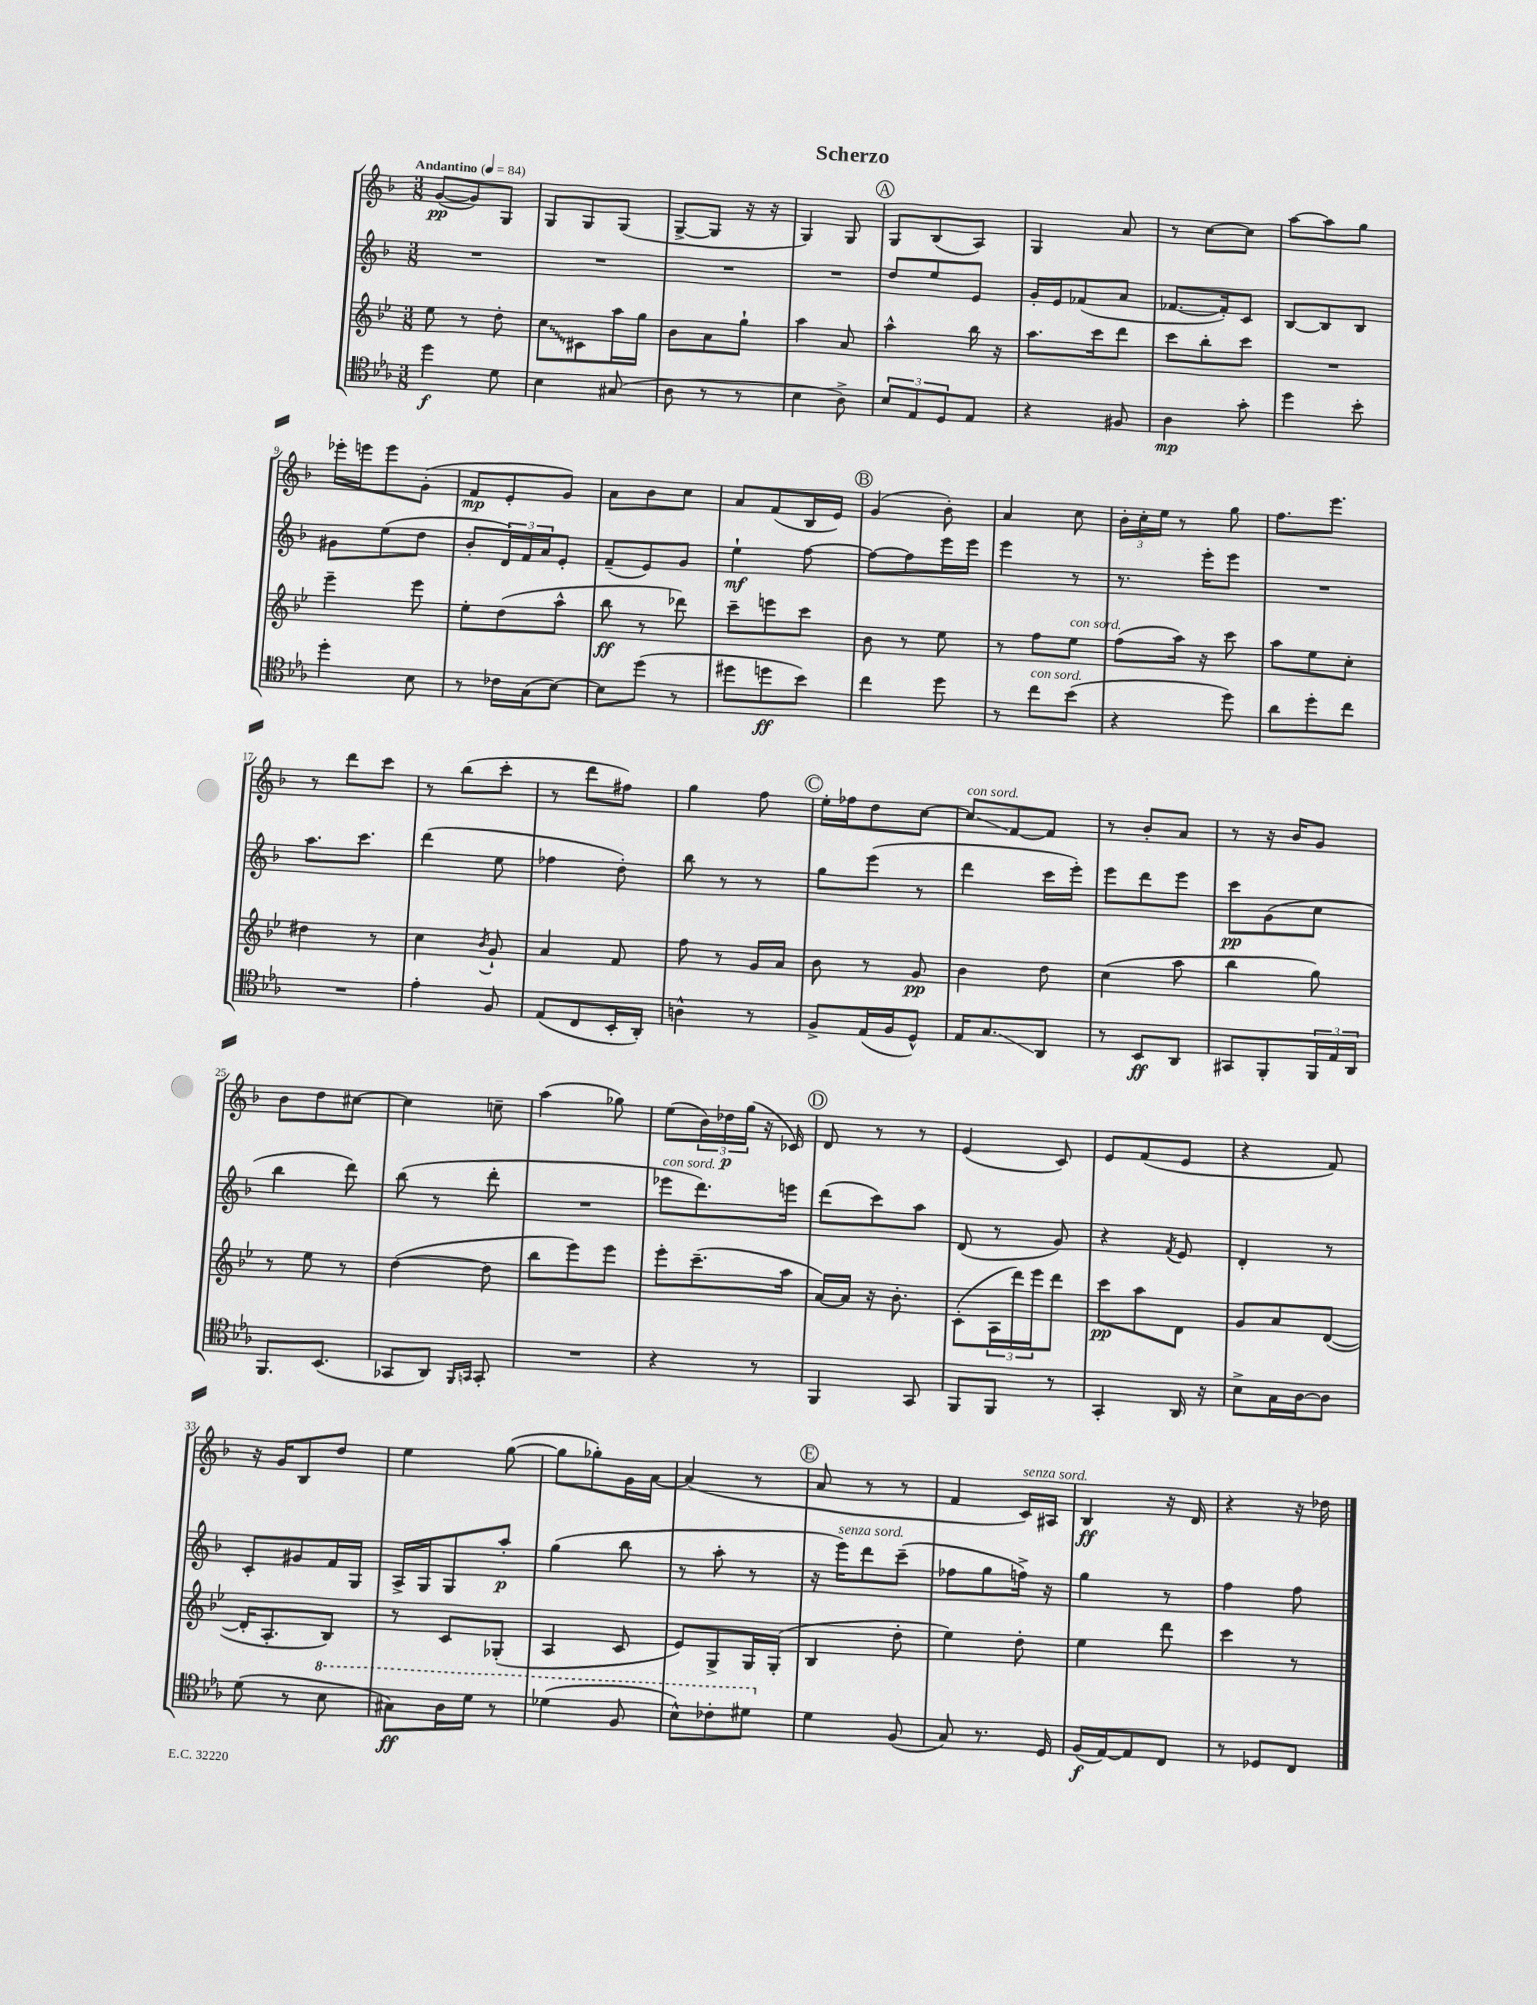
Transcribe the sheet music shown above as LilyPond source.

\header { title = "Scherzo" }
<<
\new StaffGroup <<
\new Staff = "s0" {
    \clef treble \key f \major \numericTimeSignature \time 3/8 \tempo "Andantino" 4 = 84
    g'8~\pp( g'8) g8 |
    g8 g8 g8( |
    g8~-> g8 r16 r16 |
    g4) g8 |
    \mark \markup { \circle "A" } g8 bes8( a8) |
    g4 a'8 |
    r8 c''8~ c''8 |
    a''8~ a''8 g''8 |
    ees'''16-. e'''16 e'''8 g'8-.( |
    f'8\mp e'8-. g'8) |
    a'8 bes'8 c''8 |
    a'8 f'8( bes16 e'16) |
    \mark \markup { \circle "B" } g'4( bes'8-.) |
    a'4 c''8 |
    \tuplet 3/2 { bes'16-. c''16-. e''16 } r8 g''8 |
    f''8. e'''8. |
    r8 d'''8 c'''8 |
    r8 bes''8( c'''8-. |
    r8 d'''8 fis''8) |
    g''4 f''8 |
    \mark \markup { \circle "C" } e''16-. fes''16 d''8 c''8~ |
    c''8\glissando^\markup { \italic "con sord." } f'8~ f'8 |
    r8 bes'8-. a'8 |
    r8 r16 bes'16 g'8 |
    bes'8 d''8 cis''8~ |
    cis''4 c''8-- |
    a''4( ges''8) |
    e''8( \tuplet 3/2 { bes'16) des''16\p g''16( } r16 ces'16) |
    \mark \markup { \circle "D" } d'8 r8 r8 |
    e'4( c'8) |
    e'8 f'8( e'8 |
    r4 f'8) |
    r16 g'16 bes8 d''8 |
    e''4 g''8~( |
    g''8 ges''8-.) g'16 a'16~ |
    a'4( r8 |
    \mark \markup { \circle "E" } a'8 r8 r8 |
    f'4 c'16^\markup { \italic "senza sord." }) ais16 |
    bes4\ff r16 d'16 |
    r4 r16 des''16 \bar "|." |
}
\new Staff = "s1" {
    \clef treble \key f \major \numericTimeSignature \time 3/8
    R4. |
    R4. |
    R4. |
    R4. |
    \mark \markup { \circle "A" } d''8 e''8 e'8 |
    g'16-. e'16 fes'8( a'8 |
    fes'8.~ fes'16-.) c'8 |
    bes8~ bes8 bes8 |
    gis'8 e''8( d''8 |
    bes'8-. \tuplet 3/2 { d'16) f'16 a'16 } e'8-. |
    f'8--( e'8) g'8 |
    e''4-!\mf f''8~ |
    \mark \markup { \circle "B" } f''8~ f''8 e'''16 e'''16 |
    e'''4 r8 |
    r8. e'''16-. e'''8 |
    R4. |
    a''8. c'''8. |
    d'''4( e''8 |
    fes''4 d''8-.) |
    bes''8 r8 r8 |
    \mark \markup { \circle "C" } g''8 e'''8( r8 |
    d'''4 c'''16 e'''16-.) |
    e'''8 d'''8 e'''8 |
    c'''8\pp g'8( c''8 |
    bes''4 d'''8) |
    bes''8( r8 d'''8-. |
    R4. |
    ees'''8^\markup { \italic "con sord." } d'''8.) e'''16 |
    \mark \markup { \circle "D" } d'''8( c'''8) a''8 |
    d'8( r8 g'8) |
    r4 \acciaccatura { f'8 } e'8 |
    d'4-. r8 |
    c'8-. gis'8 f'16 g16 |
    a16-> g16 g8 a''8-.\p |
    g''4( bes''8 |
    r8 a''8-. r8 |
    \mark \markup { \circle "E" } r16 e'''16^\markup { \italic "senza sord." }) d'''8 c'''8--( |
    fes''8 g''8 f''16->) r16 |
    g''4 r8 |
    f''4 f''8 \bar "|." |
}
\new Staff = "s2" {
    \clef treble \key bes \major \numericTimeSignature \time 3/8
    ees''8 r8 d''8-. |
    \once \override Glissando.style = #'zigzag c''8\glissando cis'8 a''16 g''16 |
    bes'8 a'8 g''8-! |
    a''4 a'8 |
    \mark \markup { \circle "A" } a''4-^ bes''16 r16 |
    a''8. c'''16 d'''8 |
    c'''8 bes''8-. c'''8 |
    R4. |
    ees'''4-- ees'''8 |
    ees''8-. d''8( a''8-^ |
    bes''8\ff r8 des'''8) |
    c'''8-- e'''8 c'''8 |
    \mark \markup { \circle "B" } bes'8 r8 ees''8 |
    r8 f''8 ees''8^\markup { \italic "con sord." } |
    f''8( a''16) r16 c'''8 |
    a''8 ees''8 c''8-. |
    dis''4 r8 |
    c''4 \acciaccatura { bes'8 } g'8-! |
    a'4 f'8 |
    f''8 r8 g'16 a'16 |
    \mark \markup { \circle "C" } bes'8 r8 g'8\pp |
    bes'4 d''8 |
    c''4( a''8 |
    bes''4 g''8) |
    r8 ees''8 r8 |
    d''4~( d''8 |
    bes''8 ees'''8) ees'''8 |
    ees'''8-. c'''8.--( a''16 |
    \mark \markup { \circle "D" } a'16~) a'16 r16 bes'8.-. |
    c'8-.( \tuplet 3/2 { a16 d'''16) ees'''16 } d'''8 |
    c'''8\pp a''8 d'8 |
    g'8 a'8 d'8~( |
    d'16-. a8.-. bes8) |
    r8 c'8 ges8-.( |
    a4 c'8 |
    ees'8) g8-> g16 g16-.( |
    \mark \markup { \circle "E" } bes4 d''8-. |
    ees''4) d''8-. |
    ees''4 d'''8 |
    c'''4 r8 \bar "|." |
}
\new Staff = "s3" {
    \clef tenor \key ees \major \numericTimeSignature \time 3/8
    d''4\f d'8 |
    bes4 gis8( |
    aes8 r8 r8 |
    bes4 aes8->) |
    \mark \markup { \circle "A" } \tuplet 3/2 { bes8 ees8 d8 } ees8 |
    r4 fis8 |
    aes4\mp g'8-. |
    d''4 bes'8-. |
    d''4-. bes8 |
    r8 ces'16 g16( bes8~) |
    bes8 d''8( r8 |
    dis''8 d''8\ff bes'8) |
    \mark \markup { \circle "B" } c''4 d''8 |
    r8 c''8^\markup { \italic "con sord." } bes'8( |
    r4 d''8) |
    aes'8 d''8-. c''8 |
    R4. |
    ees'4-. f8 |
    ees8( c8 bes,16-. aes,16-.) |
    a4-^ r8 |
    \mark \markup { \circle "C" } f8-> ees16( f16 d8-^) |
    ees16 g8.\glissando aes,8 |
    r8 bes,8\ff aes,8 |
    gis,8 f,8-. \tuplet 3/2 { f,16 ees16 aes,16 } |
    f,8. bes,8.( |
    ges,8 aes,8) \grace { f,16 g,16 } g,8-. |
    R4. |
    r4 r8 |
    \mark \markup { \circle "D" } f,4 g,8 |
    f,8 f,8 r8 |
    g,4-. aes,16 r16 |
    bes8-> g16 aes16~ aes8 |
    d'8( r8 \ottava #1 bes'8 |
    gis'8\ff) aes'16 d''16 r8 |
    des''4( f'8 |
    bes'8-^) ces''8-. dis''8 \ottava #0 |
    \mark \markup { \circle "E" } d'4 f8( |
    g8) r8. d16 |
    f16\f( ees16~) ees8 c8 |
    r8 des8 c8 \bar "|." |
}
>>
>>
